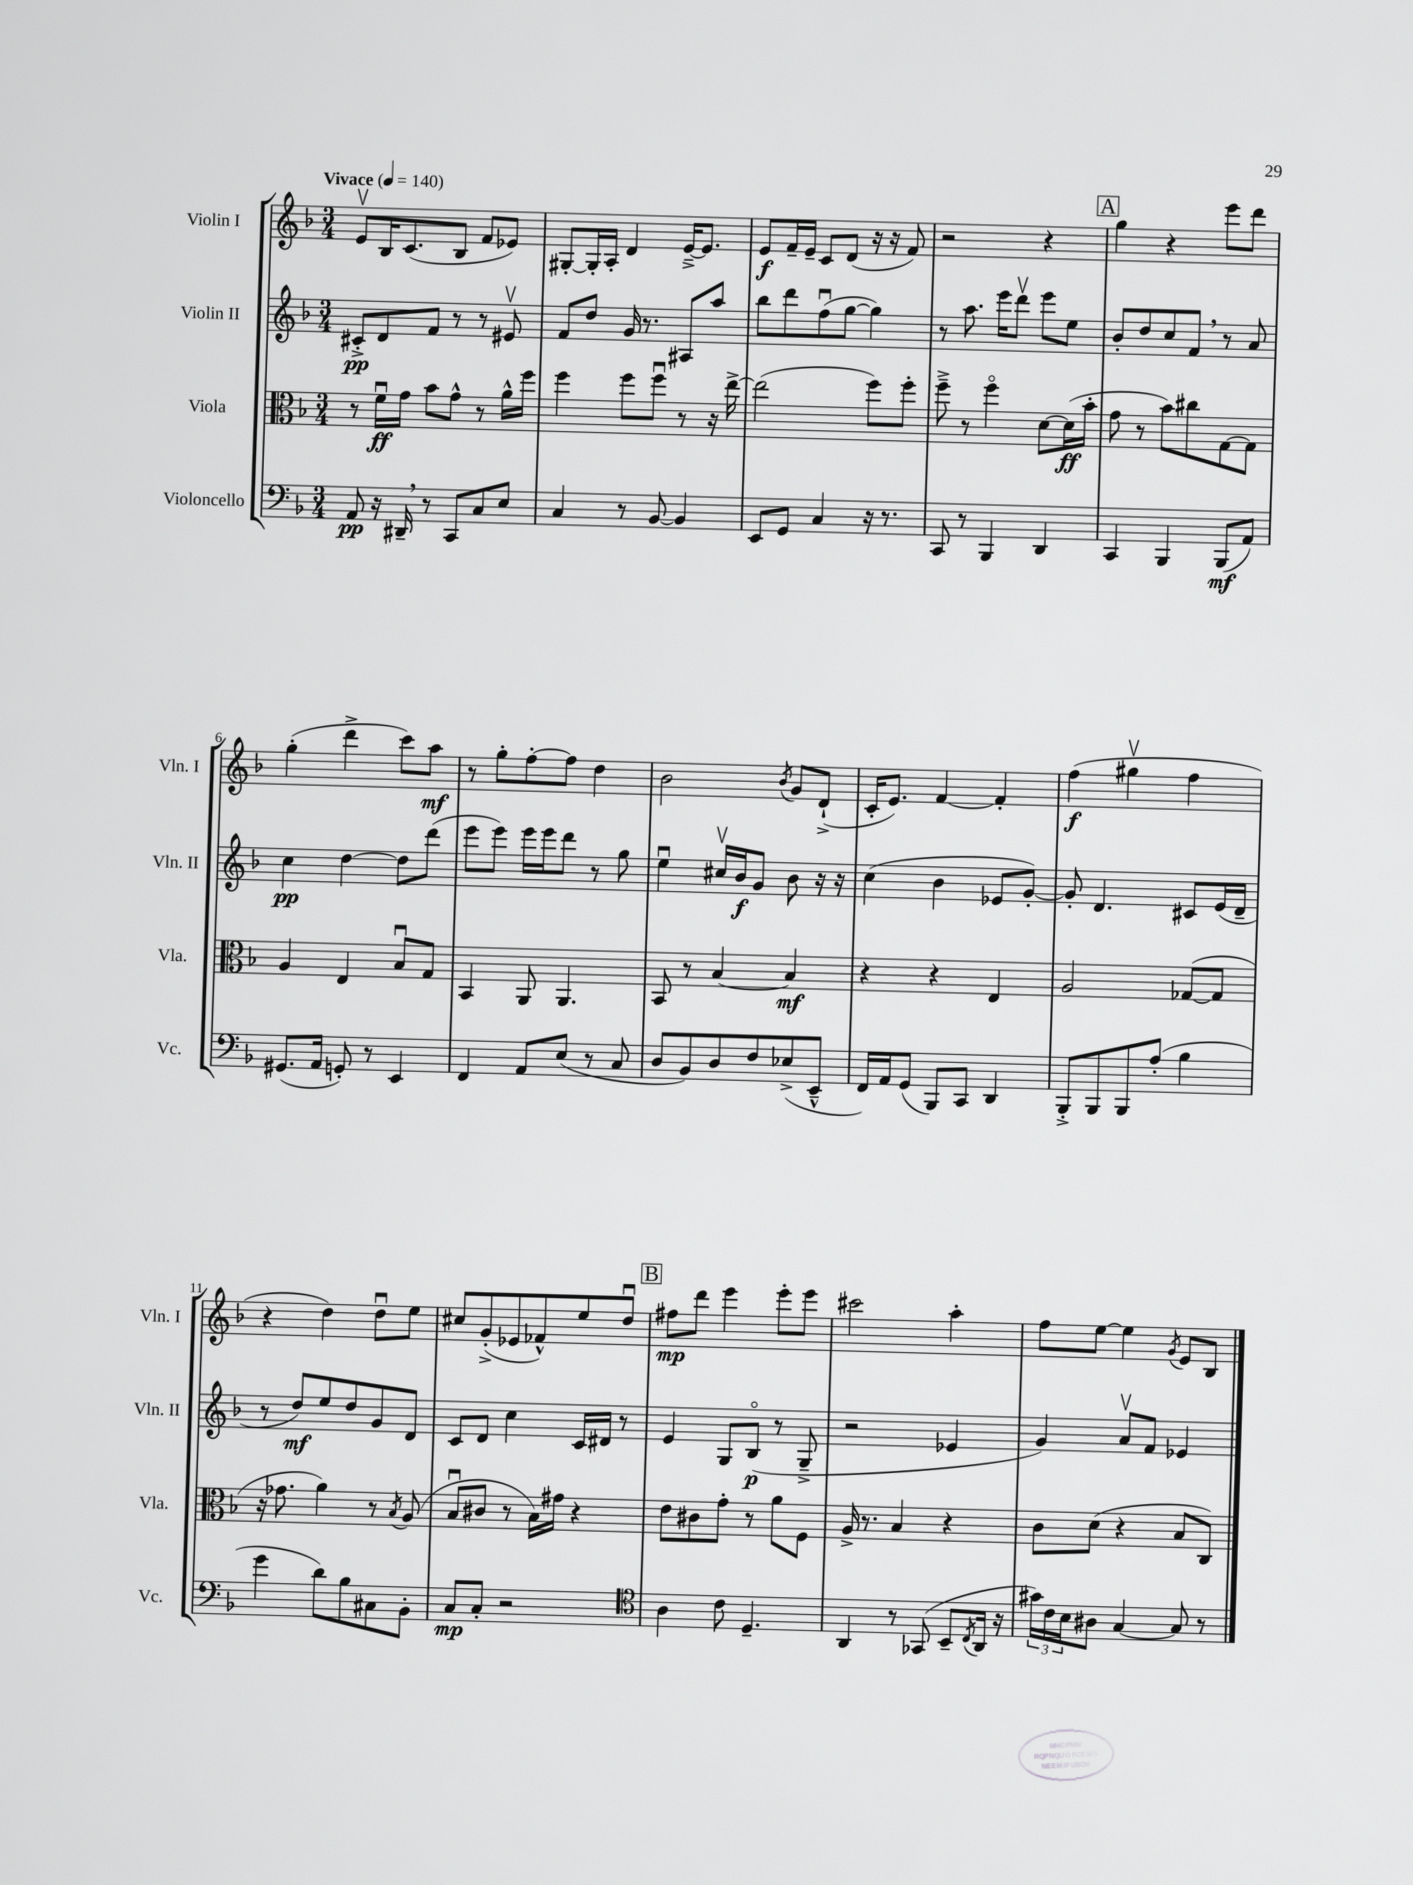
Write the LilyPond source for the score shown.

<<
\new StaffGroup <<
\new Staff = "s0" \with { instrumentName = "Violin I" shortInstrumentName = "Vln. I" } {
    \clef treble \key f \major \numericTimeSignature \time 3/4 \tempo "Vivace" 4 = 140
    e'8\upbow bes16 c'8.( bes8 f'8 ees'8) |
    gis8~-. gis16-. a16-. d'4 e'16~---> e'8. |
    e'8\f f'16-- e'16-- c'8 d'8( r16 r16 f'8) |
    r2 r4 |
    \mark \markup { \box "A" } g''4 r4 e'''8 d'''8 |
    g''4-.( d'''4-> c'''8) a''8\mf |
    r8 g''8-. f''8~-. f''8 d''4 |
    bes'2 \acciaccatura { bes'8 } g'8 d'8-!->( |
    c'16-. e'8.) f'4~ f'4-. |
    f''4\f( gis''4\upbow f''4 |
    r4 d''4) d''8\downbow e''8 |
    cis''8 g'8-.->( ees'8 fes'8-^) e''8 d''8\downbow |
    \mark \markup { \box "B" } fis''8\mp d'''8 e'''4 e'''8-. e'''8 |
    cis'''2 a''4-. |
    f''8 e''8~ e''4 \acciaccatura { g'8 } e'8 bes8 \bar "|." |
}
\new Staff = "s1" \with { instrumentName = "Violin II" shortInstrumentName = "Vln. II" } {
    \clef treble \key f \major \numericTimeSignature \time 3/4
    cis'8-.->\pp d'8 f'8 r8 r8 eis'8\upbow |
    f'8 d''8 g'16 r8. ais8 a''8 |
    bes''8 d'''8 f''8\downbow( g''8~ g''4) |
    r8 a''8. e'''16 d'''8\upbow e'''8 e''8 |
    \mark \markup { \box "A" } bes'8-. d''8 c''8 f'8 \breathe r8 a'8 |
    c''4\pp d''4~ d''8 d'''8( |
    e'''8 e'''8) e'''16 e'''16 d'''8 r8 g''8 |
    e''4\downbow cis''16\upbow bes'16\f g'8 bes'8 r16 r16 |
    c''4( bes'4 ees'8 g'8~-.) |
    g'8-. d'4. cis'8 e'16( d'16-- |
    r8 d''8\mf) e''8 d''8 g'8 d'8 |
    c'8 d'8 c''4 c'16 dis'16 r8 |
    \mark \markup { \box "B" } e'4 g8 bes8\flageolet\p( r8 g8---> |
    r2 ees'4 |
    g'4) a'8\upbow f'8 ees'4 \bar "|." |
}
\new Staff = "s2" \with { instrumentName = "Viola" shortInstrumentName = "Vla." } {
    \clef alto \key f \major \numericTimeSignature \time 3/4
    r8 f'16\downbow\ff g'16 bes'8 g'8-^ r8 a'16-^ f''16 |
    f''4 f''8 f''8\downbow r8 r16 e''16~-> |
    e''2( f''8) f''8-. |
    f''8---> r8 f''4\flageolet d'8~ d'16\ff( bes'16-. |
    \mark \markup { \box "A" } g'8 r8 bes'8) cis''8 g8~ g8 |
    a4 e4 bes8\downbow g8 |
    bes,4 a,8 a,4. |
    bes,8 r8 bes4~ bes4\mf |
    r4 r4 e4 |
    a2 ges8~( ges8 |
    r16 ges'8. a'4) r8 \acciaccatura { bes8 } a8( |
    bes8\downbow cis'8 r8 bes16) gis'16 r4 |
    \mark \markup { \box "B" } e'8 cis'8 g'8-. r8 a'8 f8 |
    a16-> r8. bes4 r4 |
    c'8 d'8( r4 bes8 c8) \bar "|." |
}
\new Staff = "s3" \with { instrumentName = "Violoncello" shortInstrumentName = "Vc." } {
    \clef bass \key f \major \numericTimeSignature \time 3/4
    a,8\pp r16 dis,16-- \breathe r8 c,8 c8 e8 |
    c4 r8 bes,8~ bes,4 |
    e,8 g,8 c4 r16 r8. |
    c,8 r8 bes,,4 d,4 |
    \mark \markup { \box "A" } c,4 bes,,4 bes,,8\mf( a,8) |
    gis,8.( a,16 g,8-.) r8 e,4 |
    f,4 a,8 e8( r8 c8 |
    d8 bes,8) d8 f8 ees8->( e,8---^ |
    f,16) a,16 g,8( bes,,8) c,8 d,4 |
    bes,,8-.-> bes,,8 bes,,8 a8-.( bes4 |
    g'4 d'8) bes8 cis8 bes,8-. |
    c8\mp c8-. r2 |
    \mark \markup { \box "B" } \clef tenor a4 c'8 d4.-- |
    a,4 r8 ges,8( bes,8-- \acciaccatura { c8 } a,16 r16 |
    \tuplet 3/2 { gis'16) c'16 bes16 } ais8 g4~ g8 r8 \bar "|." |
}
>>
>>
